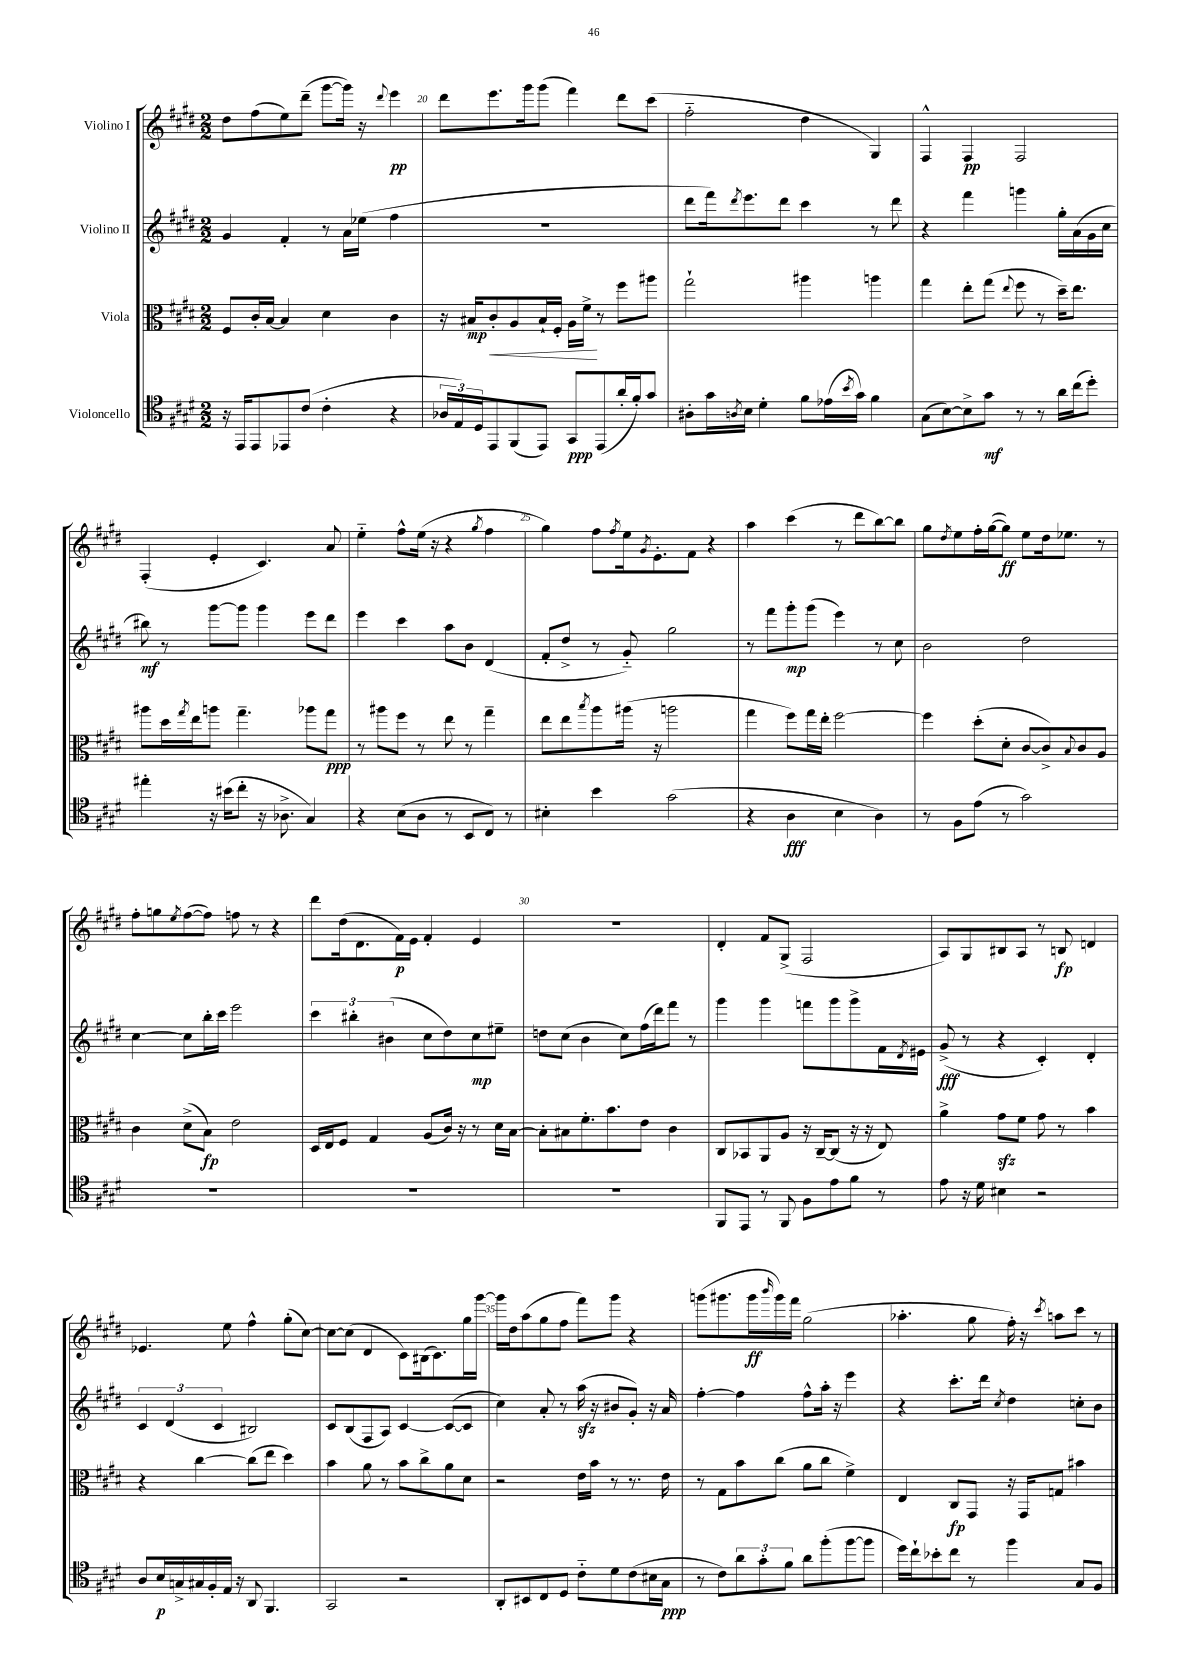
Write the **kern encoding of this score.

**kern	**dynam	**kern	**dynam	**kern	**dynam	**kern	**dynam
*part4	*part4	*part3	*part3	*part2	*part2	*part1	*part1
*staff4	*staff4	*staff3	*staff3	*staff2	*staff2	*staff1	*staff1
*I"Violoncello	*	*I"Viola	*	*I"Violino II	*	*I"Violino I	*
*clefC4	*	*clefC3	*	*clefG2	*	*clefG2	*
*k[f#c#g#d#]	*	*k[f#c#g#d#]	*	*k[f#c#g#d#]	*	*k[f#c#g#d#]	*
*M2/2	*	*M2/2	*	*M2/2	*	*M2/2	*
=19	=19	=19	=19	=19	=19	=19	=19
16r	.	8F#/L	.	4g#/	.	8dd#\L	.
16EE/KL	.	.	.	.	.	.	.
8EE/	.	16c#'/L	.	.	.	(8ff#\	.
.	.	[16B/JJ	.	.	.	.	.
8EE-X/	.	4B/]	.	4f#'/	.	8ee\)	.
(8c#/J	.	.	.	.	.	(8ddd#~\J	.
4c#'\	.	4d#\	.	8r	.	[8ggg#\L	.
.	.	.	.	16a\LL	.	16ggg#\Jk])	.
.	.	.	.	(16ee-X\JJ	.	16r	.
.	.	.	.	.	.	8qqddd#/	.
4r	.	4c#\	.	4ff#\	.	4eee\	pp
=20	=20	=20	=20	=20	=20	=20	=20
24A-X/LL	.	16r	.	1r	.	8ddd#\L	.
24E/)	.	.	.	.	.	.	.
.	.	16B#X/KL	mp	.	.	.	.
24D#/J	.	.	.	.	.	.	.
!	!	!	!LO:HP:b	!	!	!	!
8EE/	.	8c#'/	<	.	.	8.eee\	.
(8FF#/	.	8A/	.	.	.	.	.
.	.	.	.	.	.	16ggg#\k	.
8EE/J)	.	16B#`/L	.	.	.	(8ggg#\J	.
.	.	16F#'/JJ	.	.	.	.	.
8GG#/L	ppp	16A\LL	.	.	.	4fff#\)	.
.	.	16f#^\JJ	.	.	.	.	.
(8EE/	.	8r	[	.	.	.	.
16a'/L	.	8ff#\L	.	.	.	8ddd#\L	.
16f#'/J)	.	.	.	.	.	.	.
8g#/J	.	8aa#X\J	.	.	.	(8ccc#\J	.
=21	=21	=21	=21	=21	=21	=21	=21
8A#X'\L	.	2gg#`\	.	8ddd#\L	.	2ff#\	.
16g#\L	.	.	.	16fff#\k)	.	.	.
8qAn/	.	.	.	8qddd#/	.	.	.
16B\JJ	.	.	.	8.eee\	.	.	.
4d#'\	.	.	.	.	.	.	.
.	.	.	.	8ddd#\J	.	.	.
8f#\L	.	4aa#X\	.	4ccc#\	.	4dd#\	.
(16e-X\L	.	.	.	.	.	.	.
8qb/	.	.	.	.	.	.	.
16g#\JJ)	.	.	.	.	.	.	.
4f#\	.	4aan\	.	8r	.	4G#/)	.
.	.	.	.	8ddd#\	.	.	.
=22	=22	=22	=22	=22	=22	=22	=22
(8G#\L	.	4gg#\	.	4r	.	4F#^^/	.
[8B\)	.	.	.	.	.	.	.
8B^\]	.	8ee'\L	.	4fff#\	.	4F#/	pp
8g#\J	mf	(8gg#\J	.	.	.	.	.
.	.	8qqee/	.	.	.	.	.
8r	.	8ff#\	.	4gggn\	.	2F#/	.
8r	.	8r	.	.	.	.	.
16a\LL	.	16dd#~\KL)	.	16gg#'\LL	.	.	.
(16cc#\J	.	8.ee\J	.	(16a\	.	.	.
8dd#'\J)	.	.	.	16g#\	.	.	.
.	.	.	.	16cc#\JJ	.	.	.
!!LO:LB:g=z
=23	=23	=23	=23	=23	=23	=23	=23
4ee#X'\	.	8aa#X\L	.	8bb#X\)	mf	(4F#'/	.
.	.	16dd#\L	.	8r	.	.	.
.	.	8qgg#/	.	.	.	.	.
.	.	16ee\J	.	.	.	.	.
16r	.	8aan\J	.	[8ggg#\L	.	4e'/	.
(16b#X\KL	.	.	.	.	.	.	.
8cc#'\J	.	4.gg#~\	.	8ggg#\J]	.	.	.
16r	.	.	.	4ggg#\	.	4.c#/)	.
8.A-X^\	.	.	.	.	.	.	.
4G#/)	.	8aa-X\L	.	8eee\L	.	.	.
.	.	8gg#\J	ppp	8ddd#\J	.	8a/	.
=24	=24	=24	=24	=24	=24	=24	=24
4r	.	8r	.	4eee\	.	4ee\	.
.	.	8aa#X\L	.	.	.	.	.
(8B\L	.	8ff#\J	.	4ccc#\	.	8ff#^^\L	.
8A\J	.	8r	.	.	.	(16ee\Jk	.
.	.	.	.	.	.	16r	.
8r	.	8ee\	.	8aa\L	.	4r	.
8BB/L	.	8r	.	8b\J	.	.	.
.	.	.	.	.	.	8qgg#/	.
8C#/J)	.	4gg#~\	.	(4d#/	.	4ff#\	.
8r	.	.	.	.	.	.	.
=25	=25	=25	=25	=25	=25	=25	=25
4B#X'\	.	8ee\L	.	8f#'/L	.	4gg#\)	.
.	.	8ee\	.	8dd#^/J	.	.	.
.	.	8qbb/	.	.	.	.	.
4b\	.	8aa\	.	8r	.	8ff#\L	.
.	.	.	.	.	.	8qff#/	.
.	.	(16aa#X\Jk	.	8g#/)	.	16ee\k	.
.	.	.	.	.	.	8qg#/	.
.	.	16r	.	.	.	8.e'\	.
(2g#\	.	2aan\	.	2gg#\	.	.	.
.	.	.	.	.	.	8f#\J	.
.	.	.	.	.	.	4r	.
=26	=26	=26	=26	=26	=26	=26	=26
4r	.	4gg#\	.	8r	.	4aa\	.
.	.	.	.	8fff#\L	.	.	.
4A\	fff	8ff#\L)	.	8ggg#'\	mp	(4ccc#\	.
.	.	16gg#\L	.	(8ggg#\J	.	.	.
.	.	16ee'\JJ	.	.	.	.	.
4B\	.	[2ff#\	.	4eee\)	.	8r	.
.	.	.	.	.	.	8ddd#\L	.
4A\)	.	.	.	8r	.	[8bb\)	.
.	.	.	.	8cc#\	.	8bb\J]	.
=27	=27	=27	=27	=27	=27	=27	=27
8r	.	4ff#\]	.	2b\	.	8gg#\L	.
.	.	.	.	.	.	8qdd#/	.
8F#\L	.	.	.	.	.	8ee\	.
(8e\J	.	(8dd#'\L	.	.	.	16ff#'\L	.
.	.	.	.	.	.	([16gg#\J	.
8r	.	8d#'\J	.	.	.	8gg#\J])	ff
2g#\)	.	[8c#/L	.	2dd#\	.	8ee\L	.
.	.	8c#^/])	.	.	.	16dd#\k	.
.	.	.	.	.	.	8.ee-X\J	.
.	.	8qqB/	.	.	.	.	.
.	.	8c#/	.	.	.	.	.
.	.	8A/J	.	.	.	8r	.
!!LO:LB:g=z
=28	=28	=28	=28	=28	=28	=28	=28
1r	.	4c#\	.	[4cc#\	.	8ff#'\L	.
.	.	.	.	.	.	8ggn\	.
.	.	.	.	.	.	8qee/	.
.	.	(8d#^\L	.	8cc#\L]	.	([8ff#\	.
.	.	8B\J)	fp	16bb'\L	.	8ff#\J])	.
.	.	.	.	16ccc#\JJ	.	.	.
.	.	2e\	.	2eee\	.	8ffn\	.
.	.	.	.	.	.	8r	.
.	.	.	.	.	.	4r	.
=29	=29	=29	=29	=29	=29	=29	=29
1r	.	16D#/LL	.	6ccc#\	.	8ddd#\L	.
.	.	16E/J	.	.	.	.	.
.	.	8F#/J	.	.	.	(16dd#\k	.
.	.	.	.	6bb#X'\	.	.	.
.	.	.	.	.	.	8.d#\	.
.	.	4G#/	.	.	.	.	.
.	.	.	.	(6b#X\	.	.	.
.	.	.	.	.	.	16f#\L)	p
.	.	.	.	.	.	16e\JJ	.
.	.	(8A/L	.	8cc#\L	.	4f#'/	.
.	.	16c#/Jk)	.	8dd#\)	.	.	.
.	.	16r	.	.	.	.	.
.	.	8r	.	8cc#\	mp	4e/	.
.	.	16d#\LL	.	8ee#X~\J	.	.	.
.	.	[16B\JJ	.	.	.	.	.
=30	=30	=30	=30	=30	=30	=30	=30
1r	.	8B'\L]	.	8ddn\L	.	1r	.
.	.	8B#X\	.	(8cc#\J	.	.	.
.	.	8.f#'\	.	4b\	.	.	.
.	.	8.b\	.	.	.	.	.
.	.	.	.	8cc#\L)	.	.	.
.	.	8e\J	.	(16ff#\L	.	.	.
.	.	.	.	16ddd#\J)	.	.	.
.	.	4c#\	.	8fff#\J	.	.	.
.	.	.	.	8r	.	.	.
=31	=31	=31	=31	=31	=31	=31	=31
8FF#/L	.	8C#/L	.	4ggg#\	.	4d#'/	.
8EE/J	.	8BB-X/	.	.	.	.	.
8r	.	8AA/	.	4ggg#\	.	8f#/L	.
8FF#/	.	8A/J	.	.	.	(8G#^/J	.
8F#\L	.	16r	.	8fffn\L	.	2F#/	.
.	.	[16C#~/KL	.	.	.	.	.
8e\	.	(8C#/J]	.	8ggg#\	.	.	.
8f#\J	.	16r	.	8ggg#^\	.	.	.
.	.	16r	.	.	.	.	.
8r	.	8E/)	.	16f#\L	.	.	.
.	.	.	.	8qd#/	.	.	.
.	.	.	.	16e#X\JJ	.	.	.
=32	=32	=32	=32	=32	=32	=32	=32
8e\	.	4a^\	.	(8g#^/	fff	8A/L)	.
16r	.	.	.	8r	.	8G#/	.
16d#\	.	.	.	.	.	.	.
4B#X\	.	8g#zz\L	.	4r	.	8B#X/	.
.	.	8f#\J	.	.	.	8A/J	.
2r	.	8g#\	.	4c#'/)	.	8r	.
.	.	8r	.	.	.	8Bn/	fp
.	.	4b\	.	4d#'/	.	4dn/	.
!!LO:LB:g=z
=33	=33	=33	=33	=33	=33	=33	=33
8A/L	.	4r	.	6c#/	.	4.e-X/	.
16B/L	p	.	.	.	.	.	.
.	.	.	.	(6d#/	.	.	.
16Gn^/	.	.	.	.	.	.	.
16G#X/	.	[4cc#\	.	.	.	.	.
16F#'/	.	.	.	.	.	.	.
.	.	.	.	6c#/	.	.	.
16E/JJ	.	.	.	.	.	8ee\	.
16r	.	.	.	.	.	.	.
8AA/	.	(8cc#\L]	.	2B#X/)	.	4ff#^^\	.
4.FF#/	.	8ee\J	.	.	.	.	.
.	.	4dd#\)	.	.	.	(8gg#'\L	.
.	.	.	.	.	.	[8cc#\J)	.
=34	=34	=34	=34	=34	=34	=34	=34
2GG#/	.	4b\	.	8c#/L	.	8cc#\L_	.
.	.	.	.	(8B/	.	(8cc#\J]	.
.	.	8a\	.	8F#/	.	4d#/	.
.	.	8r	.	8A/J)	.	.	.
2r	.	8b\L	.	[4c#/	.	8c#\L)	.
.	.	8cc#^\	.	.	.	(16B#X\k	.
.	.	.	.	.	.	8.c#\)	.
.	.	8a\	.	(8c#/L_	.	.	.
.	.	8d#\J	.	8c#/J]	.	16gg#\L	.
.	.	.	.	.	.	[16ggg#\JJ	.
=35	=35	=35	=35	=35	=35	=35	=35
8AA'/L	.	2r	.	4cc#\)	.	16ggg#\LL]	.
.	.	.	.	.	.	16dd#\J	.
8BB#X/	.	.	.	.	.	(8aa\	.
8C#/	.	.	.	8a'/	.	8gg#\	.
8D#/J	.	.	.	8r	.	8ff#\J	.
8c#\L	.	16e\LL	.	(16aazz\	.	8fff#\L)	.
.	.	16b\JJ	.	16r	.	.	.
8d#\	.	8r	.	8b#X/L	.	8ggg#\J	.
(8c#\	.	8.r	.	8g#'/J)	.	4r	.
16B#X\L	.	.	.	16r	.	.	.
16G#\JJ	ppp	16e\	.	16a/	.	.	.
=36	=36	=36	=36	=36	=36	=36	=36
8r	.	8r	.	[4ff#'\	.	(8gggn\L	.
8c#\L)	.	8G#\L	.	.	.	8.ggg#X\	.
12a\	.	8b\	.	4ff#\]	.	.	.
.	.	.	.	.	.	16ggg#\L	ff
12g#'\	.	.	.	.	.	.	.
.	.	.	.	.	.	16qqbbb/	.
.	.	(8cc#\J	.	.	.	16ggg#\)	.
12f#\J	.	.	.	.	.	.	.
.	.	.	.	.	.	16fff#\JJ	.
8a\L	.	8a\L	.	8ff#^^\L	.	(2gg#\	.
(8ff#'\	.	8cc#\J	.	16aa'\Jk	.	.	.
.	.	.	.	16r	.	.	.
[8ff#\	.	4f#^\)	.	4eee\	.	.	.
8ff#\J]	.	.	.	.	.	.	.
=37	=37	=37	=37	=37	=37	=37	=37
16dd#\LL)	.	4E/	.	4r	.	4.aa-X'\	.
16cc#`\J	.	.	.	.	.	.	.
8b-X'\	.	.	.	.	.	.	.
8cc#\J	.	8C#/L	fp	8.ccc#'\L	.	.	.
8r	.	8GG#/J	.	.	.	8gg#\	.
.	.	.	.	16ddd#\Jk	.	.	.
.	.	.	.	8qcc#/	.	.	.
4ff#\	.	16r	.	4dd#\	.	16ff#'\)	.
.	.	16GG#/KL	.	.	.	16r	.
.	.	.	.	.	.	8qccc#/	.
.	.	8Gn/J	.	.	.	8aan\L	.
8G#/L	.	4b#X\	.	8ccn'\L	.	8ccc#\J	.
8F#/J	.	.	.	8b\J	.	8r	.
==	==	==	==	==	==	==	==
*-	*-	*-	*-	*-	*-	*-	*-
